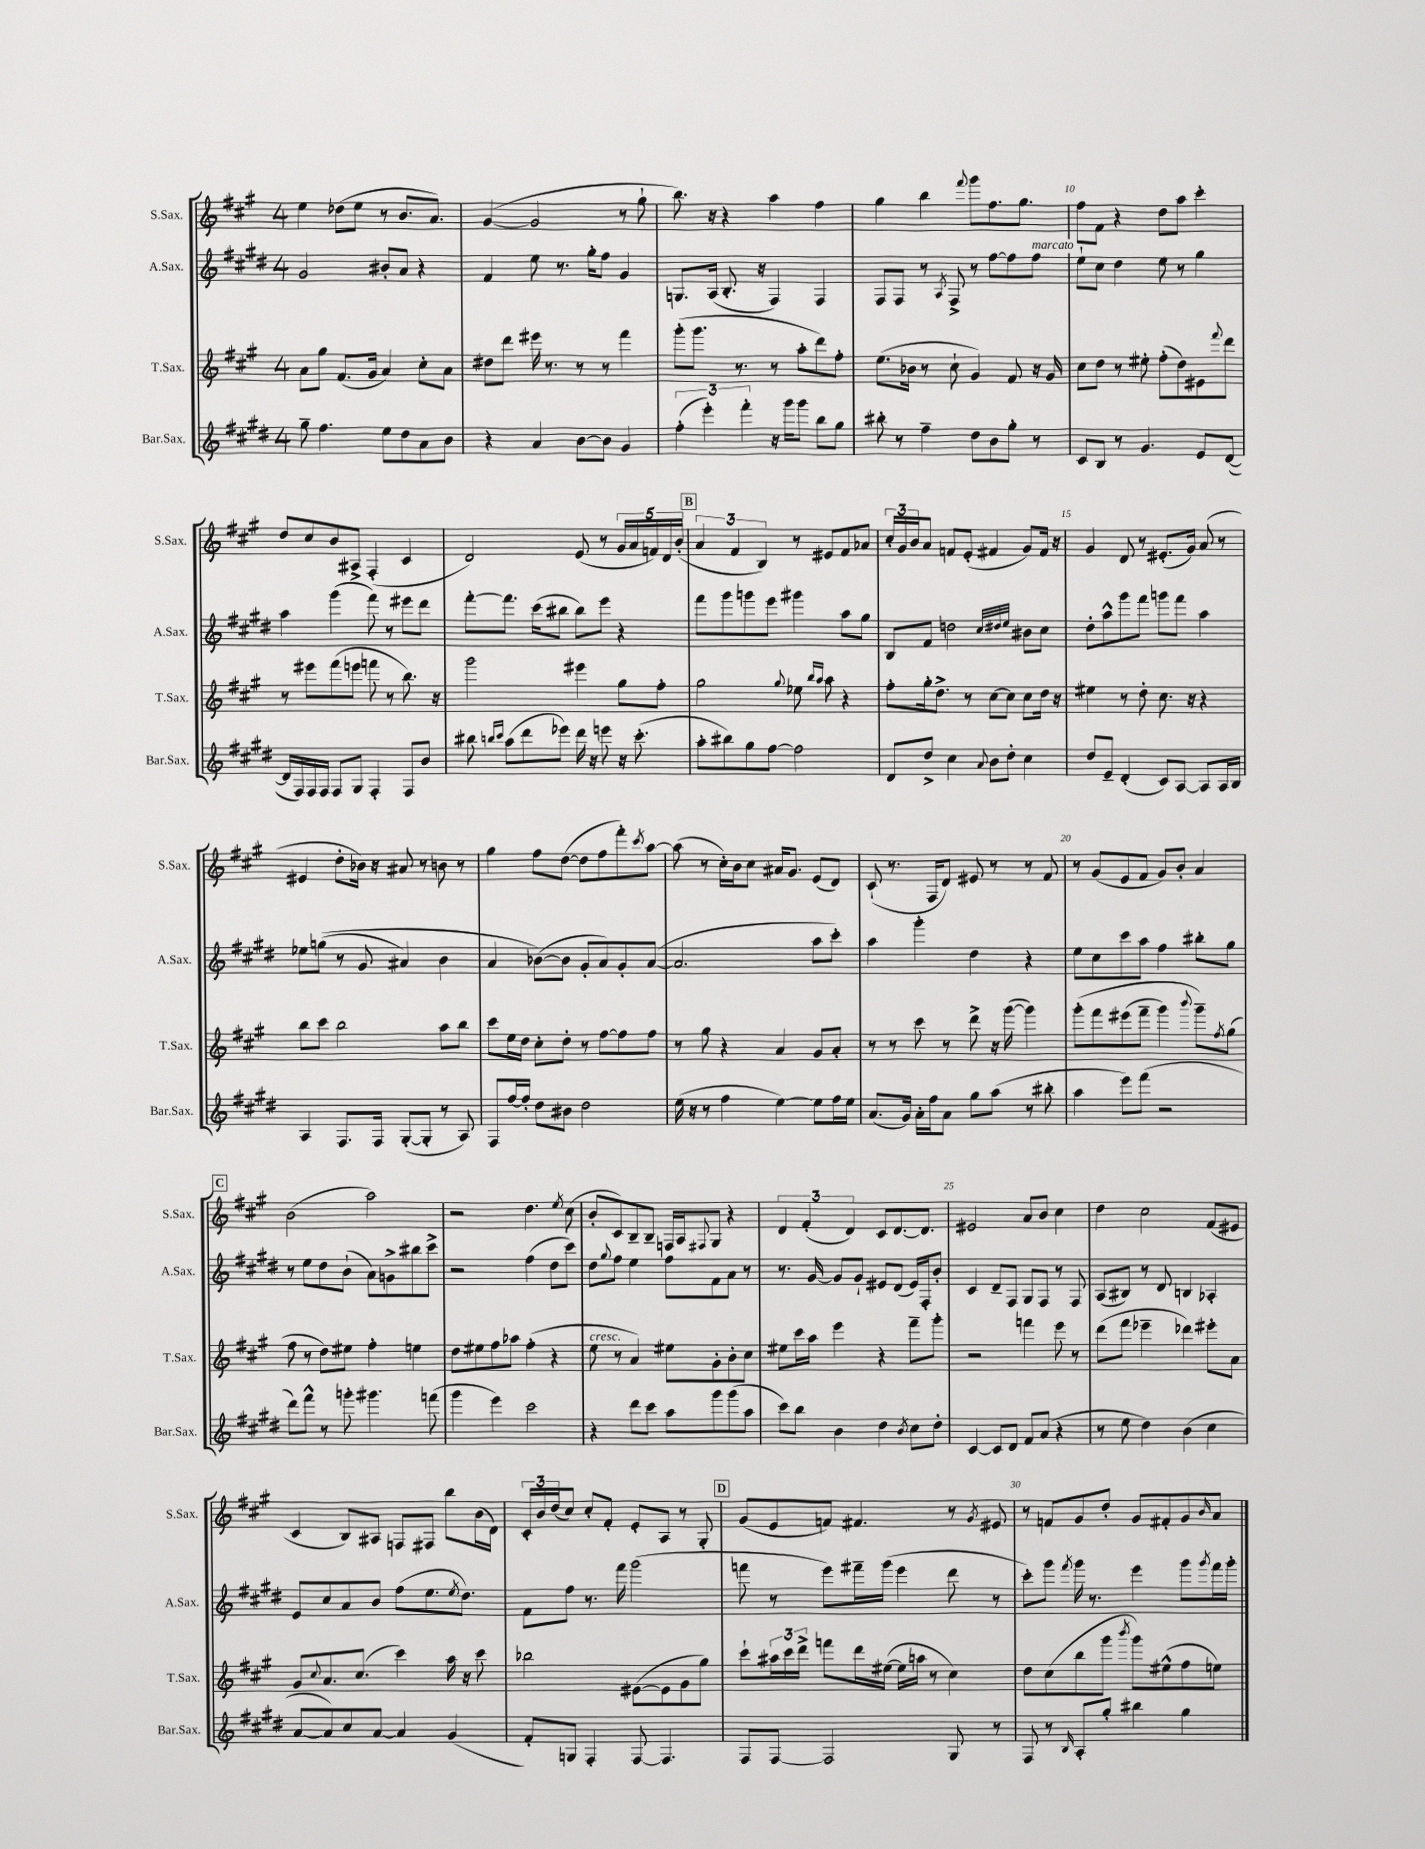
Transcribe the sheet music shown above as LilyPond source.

<<
\new StaffGroup <<
\new Staff = "s0" \with { instrumentName = "S.Sax." shortInstrumentName = "S.Sax." } {
    \clef treble \key a \major \once \override Staff.TimeSignature.style = #'single-digit \time 4/4
    e''4 des''8( e''8 r8 b'8. a'8.) |
    gis'4~( gis'2 r8 gis''8-! |
    b''8.) r16 r4 a''4 fis''4 |
    gis''4 b''4 \appoggiatura { fis'''8 } gis'''8 fis''8. gis''8. |
    fis''8 fis'8 r4 d''8 a''8 cis'''4-. |
    d''8 cis''8 b'8 ais8-> fis4-.( cis'4 |
    d'2) e'8( r8 \tuplet 5/4 { gis'16 a'16 f'16) d'16 b'16-.( } |
    \mark \markup { \box "B" } \tuplet 3/2 { a'4 fis'4 b4) } r8 eis'8 fis'8 aes'8 |
    \tuplet 3/2 { cis''16-. gis'16 b'16 } a'8 f'8 e'8-.( fis'4 gis'8) fis'16 r16 |
    gis'4 d'8 r8 eis'8.-.( gis'16) a'8( r8 |
    eis'4 d''8-. bes'16) r16 ais'8 r8 b'8 r8 |
    gis''4 fis''8 d''8~( d''8 fis''8 fis'''8-.) \acciaccatura { cis'''8 } a''8~ |
    a''8( r8 cis''16-.) b'16 cis''8 ais'16 gis'8. e'8( d'8) |
    cis'8-!( r8. fis16 d'8) eis'8 r8 r8 fis'8 |
    r8 gis'8( e'8 fis'8 gis'8) b'8-. a'4 |
    \mark \markup { \box "C" } b'2( a''2) |
    r2 d''4. \acciaccatura { e''8 } cis''8( |
    b'8-. cis'8) b8-- b8-- f16 a16 \appoggiatura { fis8 } gis8 r4 |
    \tuplet 3/2 { d'4 fis'4-.( d'4) } cis'8 d'8.~ d'8. |
    eis'2 a'8 b'8 cis''4 |
    d''4 cis''2 fis'8( eis'8 |
    cis'4 b8) ais8 f8 fis8 b''8 b'16( d'16) |
    \tuplet 3/2 { cis'16-. b'16 d''16( } cis''8) cis''8-. fis'8-. e'8-. a8 r8 gis8-. |
    \mark \markup { \box "D" } gis'8( e'8 f'8) fis'4. r8 \acciaccatura { gis'8 } eis'8 |
    r8 f'8 gis'8 d''8-. gis'8 fis'8-. gis'8 \grace { b'16 } a'8 \bar "|." |
}
\new Staff = "s1" \with { instrumentName = "A.Sax." shortInstrumentName = "A.Sax." } {
    \clef treble \key e \major \once \override Staff.TimeSignature.style = #'single-digit \time 4/4
    gis'2 bis'8-. a'8 r4 |
    fis'4 e''8 r8. gis''16-. fis''8 gis'4 |
    g8. a16( b8.-. r16 fis4) fis4 |
    fis8 fis8 r8 \acciaccatura { a8 } fis8-> r8 fis''8~ fis''8 fis''8^\markup { \italic "marcato" } |
    e''8-! cis''8 dis''4 e''8 r8 gis''4 |
    a''4 gis'''4( fis'''8) r8 eis'''8 dis'''8 |
    fis'''8~-. fis'''8. cis'''16( bis''8 bis''8) e'''8 r4 |
    \mark \markup { \box "B" } fis'''8 gis'''8 g'''8 e'''8 gis'''4 a''8 gis''8 |
    b8 fis'8 d''2 \grace { cis''32 dis''32 e''32 } bis'8 cis''8 |
    dis''8-. a''8-^ gis'''8 fis'''8 g'''8 fis'''8 a''4 |
    ees''8 g''8(\( r8 gis'8 ais'4) b'4 |
    a'4 bes'8~(\) bes'8 gis'8-. a'8) gis'8-. a'8~( |
    a'2. a''8 cis'''8-.) |
    a''4 gis'''4-. dis''4 r4 |
    e''8 cis''8 cis'''8 a''8 fis''4 bis''8-. gis''8 |
    \mark \markup { \box "C" } r8 e''8 dis''8 b'8-!( a'8) g'8-> bis''8 cis'''8-> |
    r2 fis''4( dis''8 cis'''8) |
    dis''8 \appoggiatura { gis''8 } fis''8 e''4 fis''8 fis'8 a'8 r8 |
    r8. gis'16~ gis'8 gis'8-! eis'8 dis'8( eis'16) fis16-. b'8-. |
    cis'4 dis'8-- fis8 gis8 fis8 r8 fis8 |
    a8( bis8) r8 dis'8 b4 aes4-. |
    e'8 cis''8 a'8 b'8 fis''8( e''8. \acciaccatura { e''8 } dis''8.) |
    fis'8 fis''8 r8. fis'''16 gis'''2( |
    \mark \markup { \box "D" } f'''8 r8 e'''8) fis'''16-- gis'''16( e'''4 dis'''8 r8 |
    cis'''8-.) gis'''8 \acciaccatura { fis'''8 } gis'''16 r8. e'''4 gis'''8 \acciaccatura { gis'''8 } fis'''16 gis'''16-. \bar "|." |
}
\new Staff = "s2" \with { instrumentName = "T.Sax." shortInstrumentName = "T.Sax." } {
    \clef treble \key a \major \once \override Staff.TimeSignature.style = #'single-digit \time 4/4
    a'8 gis''8 fis'8.( gis'16 a'4) cis''8-. a'8 |
    dis''8 d'''8 eis'''16 r8. r8 r8 fis'''4 |
    gis'''8-.( gis'''8. r8. r8 a''8-. d'''8) fis''8-. |
    e''8.( bes'16 r8 cis''8-! gis'4) fis'8 r16 gis'16 |
    cis''8 d''8 r8 eis''8-. fis''8-.( d''8) eis'8 \appoggiatura { fis'''8 } d'''8 |
    r8 eis'''8 fis'''8( e'''8 f'''8 r8 b''8.) r16 |
    gis'''2 eis'''4 gis''8 fis''8-. |
    \mark \markup { \box "B" } gis''2 \appoggiatura { gis''8 } ees''8 \grace { b''16 a''16 } a''8 r4 |
    fis''8-. gis''16-. d''8.-> r8 cis''8~ cis''8 cis''8 d''16 r16 |
    eis''4 r8 d''8-. cis''8. r16 r4 |
    b''8 cis'''8 b''2 a''8 b''8 |
    cis'''8 e''16 d''16 cis''8-. d''8-. r8 fis''8~ fis''8 fis''8 |
    r8 gis''8 r4 a'4 gis'8 a'8-. |
    r8 r8 cis'''8 r8 d'''8-> r16 gis'''16~( gis'''4) |
    gis'''8-.\( fis'''8 eis'''8( fis'''8-- gis'''4) \appoggiatura { b'''8 } gis'''8--\) \acciaccatura { fis''8 } gis''8( |
    \mark \markup { \box "C" } fis''8 r8 d''8) eis''8 fis''4-. e''4 |
    d''8 eis''8 fis''8 aes''8 fis''4-.( r4 |
    e''8^\markup { \italic "cresc." } r8 a'4) eis''8 gis'8-. b'8-. cis''8 |
    eis''8 cis'''16 a''16 e'''4 r4 fis'''8-- gis'''8-. |
    r2 f'''4 e'''8 r8 |
    d'''8( fis'''8 ees'''4-- des'''4) eis'''8-. a'8 |
    gis'8 \appoggiatura { cis''8 } a'8. cis''8.( cis'''4) a''16 r16 cis'''8 |
    bes''2 eis'8~( eis'8 gis'8 gis''8) |
    \mark \markup { \box "D" } cis'''8-! \tuplet 3/2 { ais''16 cis'''16 d'''16-> } f'''8 d'''16 eis''16~( eis''16 a''16 r8 cis''4) |
    d''8 cis''8( b''8 gis'''8 \acciaccatura { b'''8 } gis'''8) eis''8-^( fis''8 e''8) \bar "|." |
}
\new Staff = "s3" \with { instrumentName = "Bar.Sax." shortInstrumentName = "Bar.Sax." } {
    \clef treble \key e \major \once \override Staff.TimeSignature.style = #'single-digit \time 4/4
    gis''8-- fis''4. e''8 dis''8 a'8 b'8 |
    r4 a'4 b'8~ b'8 gis'4 |
    \tuplet 3/2 { fis''4-.( e'''4-.) fis'''4-. } r16 gis'''16 gis'''8 b''8 gis''8 |
    bis''8-. r8 fis''4-- dis''8 b'8 gis''8-. r8 |
    cis'8 b8 r8 gis'4. e'8 dis'8~( |
    dis'16 fis16) fis16 fis16 fis8 gis8 fis4-. fis8 b'8 |
    bis''8 \grace { b''16 cis'''16 } a''8( dis'''8 ees'''8) dis'''16 r16 e'''8 r16 cis'''8.-.( |
    \mark \markup { \box "B" } a''8-. bis''8) gis''8 fis''8~ fis''2 |
    dis'8 dis''8-> cis''4 \appoggiatura { a'8 } b'8 dis''8-. cis''4 |
    dis''8 e'8-- dis'4-.( cis'8) a8~ a8 a16 b16 |
    a4 fis8. fis16 gis8~-.( gis8-. r8 a8) |
    fis8 fis''16~ fis''16-. dis''8 bis'8 dis''2 |
    e''16( r16 r8 fis''4 e''4~) e''8 fis''16 e''16 |
    a'8.( gis'16) a'16-. fis''16 a'8 gis''8 a''8( r8 bis''8-. |
    a''4 e'''8) fis'''8( r2 |
    \mark \markup { \box "C" } dis'''8) fis'''8-^ r8 g'''8-. gis'''4. f'''8( |
    gis'''4 e'''4) cis'''2 |
    r4 dis'''8 cis'''8 a''8 gis'''8 gis'''8( a''8 |
    cis'''8) b''8 b'4 dis''4 \acciaccatura { b'8 } cis''8 dis''8-. |
    cis'4~ cis'8 dis'8 fis'8 a'8( r4 |
    r8 e''8 dis''4) b'4( cis''4 |
    a'8~ a'8) cis''8 a'8~ a'4 gis'4( |
    fis'8-. g8 fis4-.) fis8~ fis4. |
    \mark \markup { \box "D" } fis8 fis8~ fis2 gis8 r8 |
    fis8 r8 \grace { b16 } a8-. gis''8-. bis''4 gis''4 \bar "|." |
}
>>
>>
\layout { \context { \Score currentBarNumber = #6 \override BarNumber.break-visibility = ##(#f #t #t) barNumberVisibility = #(every-nth-bar-number-visible 5) } }
